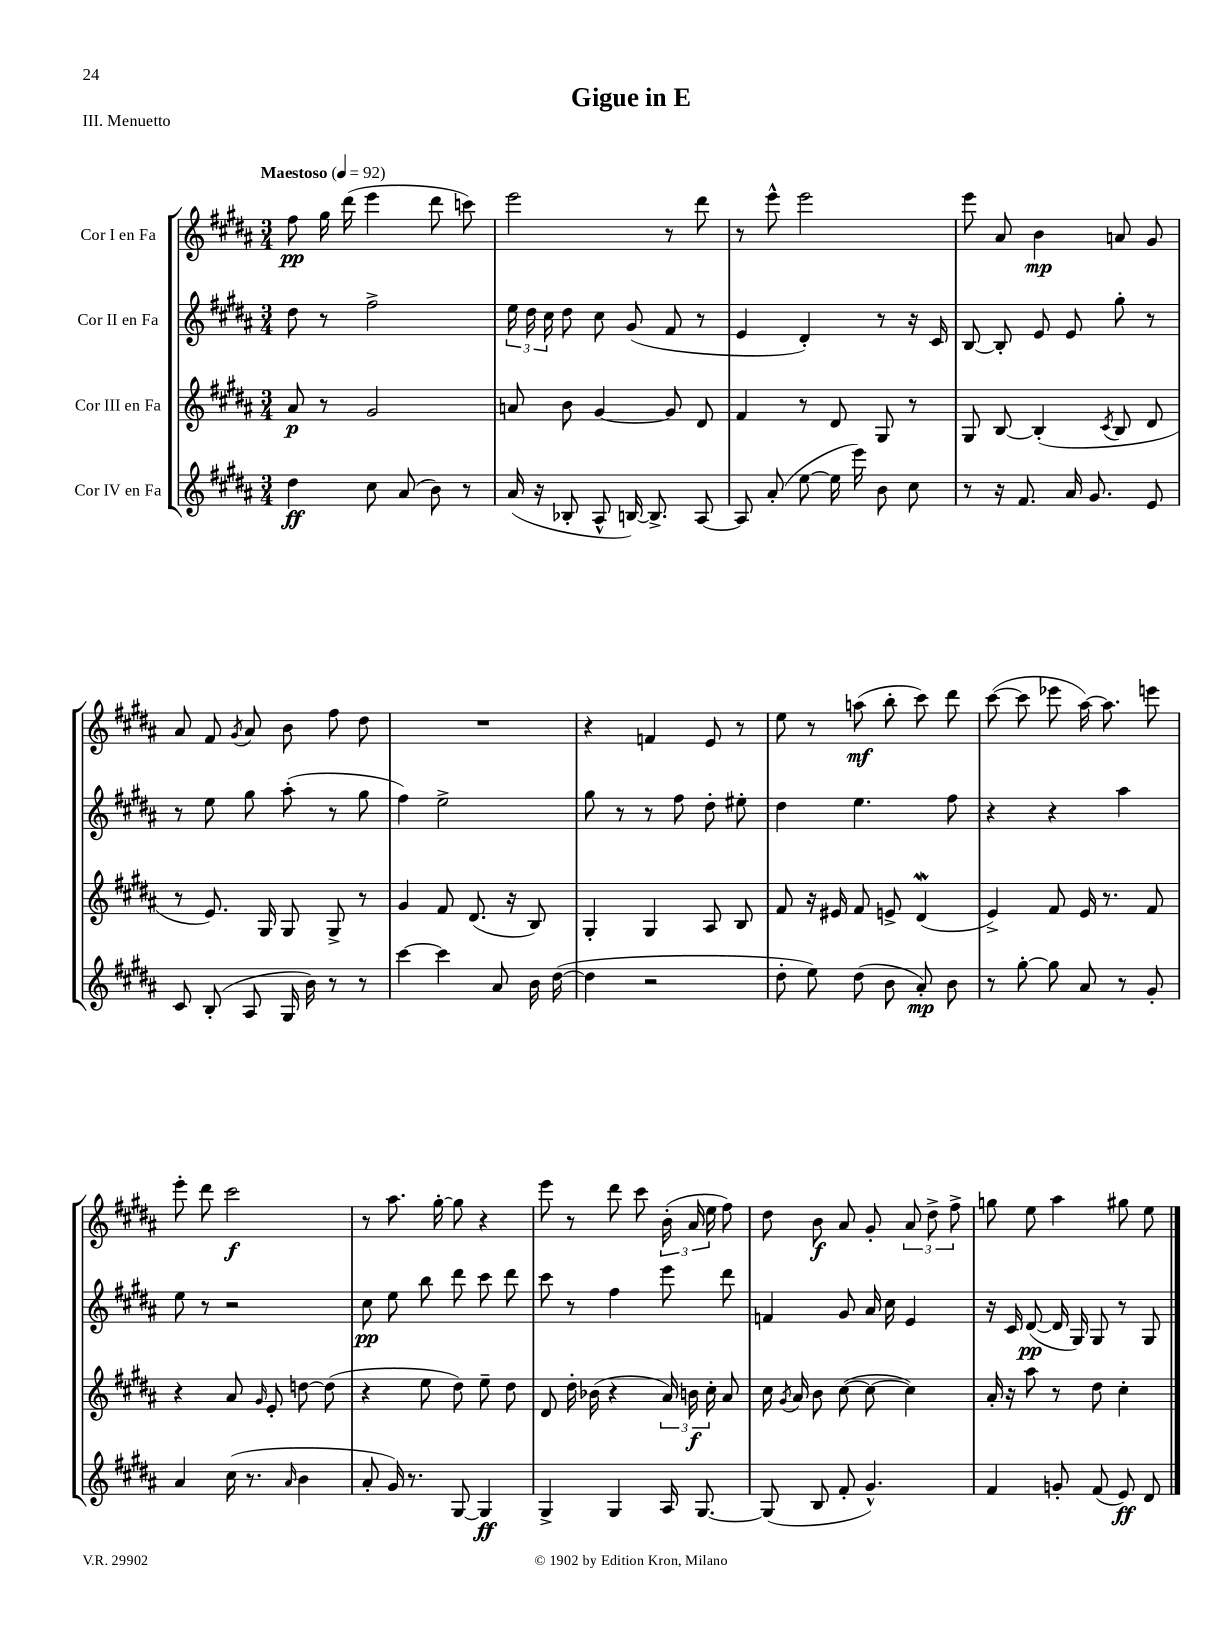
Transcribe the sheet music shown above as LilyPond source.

\header { title = "Gigue in E" piece = "III. Menuetto" }
<<
\new StaffGroup <<
\new Staff = "s0" \with { instrumentName = "Cor I en Fa" } {
    \clef treble \key b \major \numericTimeSignature \time 3/4 \tempo "Maestoso" 4 = 92
    \autoBeamOff fis''8\pp gis''16 dis'''16( e'''4 dis'''8 c'''8) |
    e'''2 r8 dis'''8 |
    r8 e'''8-^ e'''2 |
    e'''8 ais'8 b'4\mp a'8 gis'8 |
    ais'8 fis'8 \acciaccatura { gis'8 } ais'8 b'8 fis''8 dis''8 |
    R2. |
    r4 f'4 e'8 r8 |
    e''8 r8 a''8\mf( b''8-. cis'''8) dis'''8 |
    cis'''8~( cis'''8 ees'''8 ais''16~) ais''8. e'''8 |
    e'''8-. dis'''8 cis'''2\f |
    r8 ais''8. gis''16~-. gis''8 r4 |
    e'''8 r8 dis'''8 cis'''8 \tuplet 3/2 { b'16-.( ais'16 e''16 } fis''8) |
    dis''8 b'8\f ais'8 gis'8-. \tuplet 3/2 { ais'8 dis''8-> fis''8-> } |
    g''8 e''8 ais''4 gis''8 e''8 \bar "|." |
}
\new Staff = "s1" \with { instrumentName = "Cor II en Fa" } {
    \clef treble \key b \major \numericTimeSignature \time 3/4
    \autoBeamOff dis''8 r8 fis''2-> |
    \tuplet 3/2 { e''16 dis''16 cis''16 } dis''8 cis''8 gis'8( fis'8 r8 |
    e'4 dis'4-.) r8 r16 cis'16 |
    b8~ b8-. e'8 e'8 gis''8-. r8 |
    r8 e''8 gis''8 ais''8-.( r8 gis''8 |
    fis''4) e''2-> |
    gis''8 r8 r8 fis''8 dis''8-. eis''8-. |
    dis''4 e''4. fis''8 |
    r4 r4 ais''4 |
    e''8 r8 r2 |
    cis''8\pp e''8 b''8 dis'''8 cis'''8 dis'''8 |
    cis'''8 r8 fis''4 e'''8 dis'''8 |
    f'4 gis'8 ais'16 cis''16 e'4 |
    r16 cis'16 dis'8~\pp( dis'16 gis16) gis8 r8 gis8 \bar "|." |
}
\new Staff = "s2" \with { instrumentName = "Cor III en Fa" } {
    \clef treble \key b \major \numericTimeSignature \time 3/4
    \autoBeamOff ais'8\p r8 gis'2 |
    a'8 b'8 gis'4~ gis'8 dis'8 |
    fis'4 r8 dis'8 gis8 r8 |
    gis8 b8~ b4-.( \acciaccatura { cis'8 } b8 dis'8 |
    r8 e'8.) gis16 gis8 gis8-> r8 |
    gis'4 fis'8 dis'8.( r16 b8) |
    gis4-. gis4 ais8 b8 |
    fis'8 r16 eis'16 fis'8 e'8-> dis'4\mordent( |
    e'4->) fis'8 e'16 r8. fis'8 |
    r4 ais'8 \grace { gis'16 } e'8-. d''8~ d''8( |
    r4 e''8 dis''8) e''8-- dis''8 |
    dis'8 dis''16-. bes'16( r4 \tuplet 3/2 { ais'16) b'16\f cis''16-. } ais'8 |
    cis''16 \acciaccatura { gis'8 } ais'16 b'8 cis''8~( cis''8~ cis''4) |
    ais'16-. r16 ais''8 r8 dis''8 cis''4-. \bar "|." |
}
\new Staff = "s3" \with { instrumentName = "Cor IV en Fa" } {
    \clef treble \key b \major \numericTimeSignature \time 3/4
    \autoBeamOff dis''4\ff cis''8 ais'8( b'8) r8 |
    ais'16( r16 bes8-. ais8-^ b16~) b8.-> ais8~ |
    ais8 ais'8-.( e''8~ e''16 e'''16) b'8 cis''8 |
    r8 r16 fis'8. ais'16 gis'8. e'8 |
    cis'8 b8-.( ais8 gis16 b'16) r8 r8 |
    cis'''4~ cis'''4 ais'8 b'16 dis''16~( |
    dis''4 r2 |
    dis''8-. e''8) dis''8( b'8 ais'8-.\mp) b'8 |
    r8 gis''8~-. gis''8 ais'8 r8 gis'8-. |
    ais'4 cis''16( r8. \grace { ais'16 } b'4 |
    ais'8-. gis'16) r8. gis8~ gis4\ff |
    gis4-> gis4 ais16 gis8.~ |
    gis8( b8 fis'8-. gis'4.-^) |
    fis'4 g'8-. fis'8( e'8\ff) dis'8 \bar "|." |
}
>>
>>
\layout { \context { \Score \remove "Bar_number_engraver" } }
